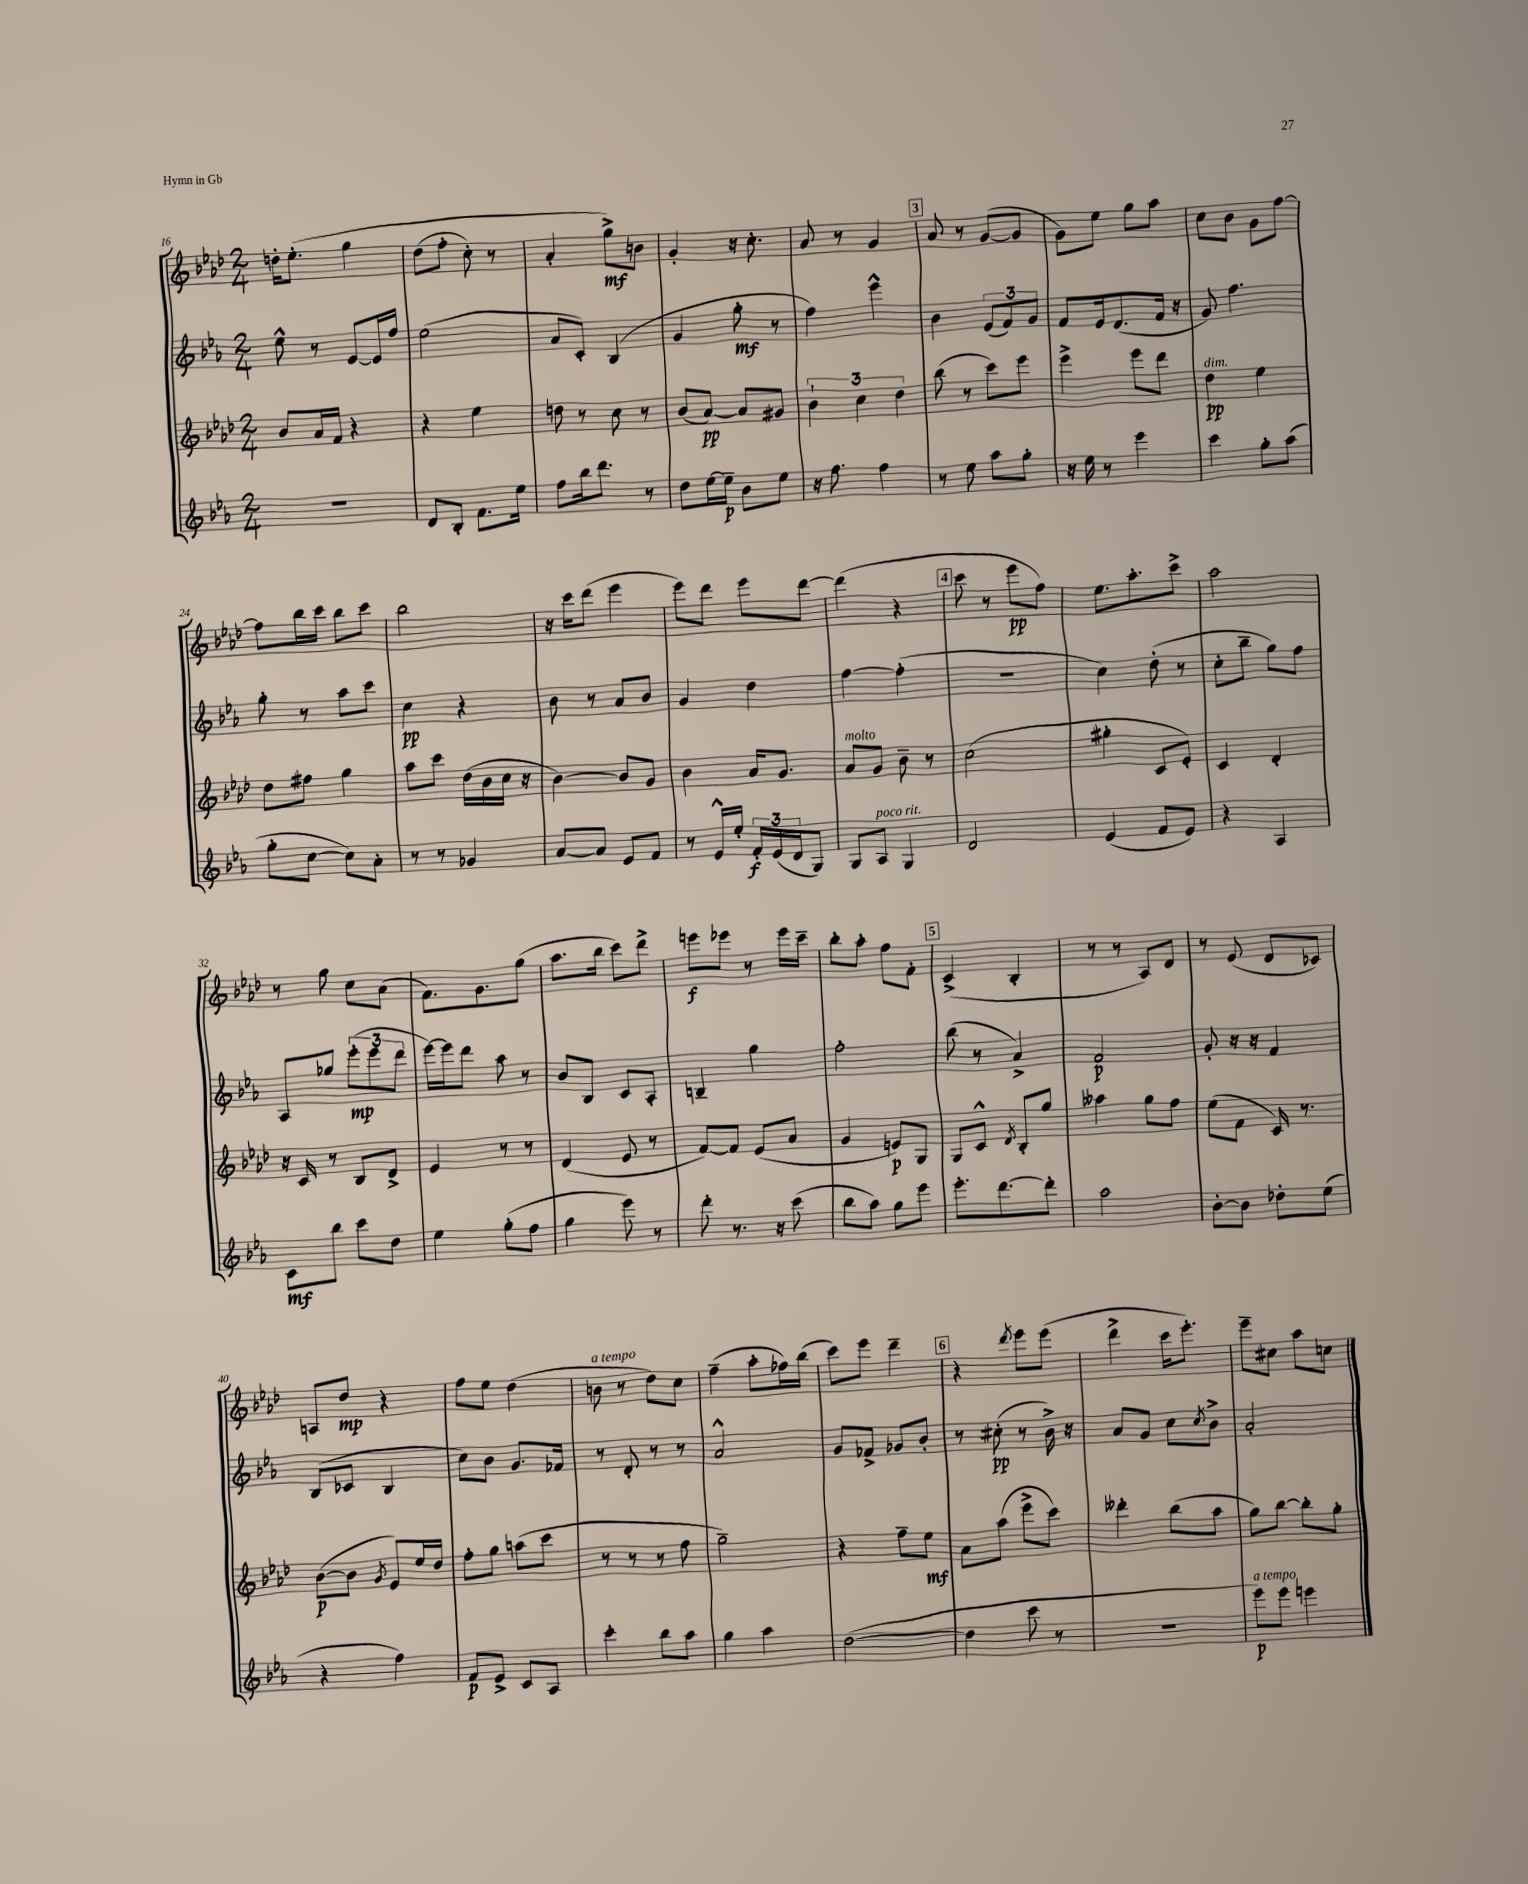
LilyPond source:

<<
\new StaffGroup <<
\new Staff = "s0" {
    \clef treble \key aes \major \numericTimeSignature \time 2/4
    d''16-. ees''8.-.\( g''4 |
    des''8( f''8-. c''8-.) r8 |
    aes'4-. g''8->\mf\) b'8 |
    g'4-. r16 c''8.-. |
    aes'8 r8 g'4 |
    \mark \markup { \box "3" } aes'8 r8 g'8~( g'8 |
    g'8) ees''8 g''8 aes''8 |
    c''8 bes'8 g'8 f''8~ |
    f''8 bes''16 c'''16 bes''8 c'''8 |
    bes''2 |
    r16 c'''16 des'''8( ees'''4 |
    ees'''8) des'''8 ees'''8 des'''8~ |
    des'''4( r4 |
    \mark \markup { \box "4" } c'''8 r8 ees'''8\pp f''8) |
    ees''8. aes''8.-. c'''8-> |
    aes''2 |
    r8 g''8 c''8 aes'8( |
    f'8.) g'8. g''8( |
    aes''8. bes''16 c'''8) des'''8-> |
    e'''8\f ees'''8 r8 ees'''16 c'''16-- |
    bes''8-. aes''8-. f''8 f'8-. |
    \mark \markup { \box "5" } c'4->( bes4-. |
    r8 r8 aes8) des'8 |
    r8 ees'8( des'8 ces'8) |
    a8 des''8\mp r4 |
    f''8 ees''8 des''4( |
    b'8^\markup { \italic "a tempo" } r8 des''8) c''8 |
    f''4--( aes''8-. fes''16) bes''16( |
    c'''8) ees'''8 des'''4-- |
    \mark \markup { \box "6" } r4 \acciaccatura { des'''8 } ees'''8 ees'''8( |
    des'''4-> c'''16 ees'''8.-.) |
    ees'''8-- cis''8 aes''8 c''8 \bar "|." |
}
\new Staff = "s1" {
    \clef treble \key ees \major \numericTimeSignature \time 2/4
    ees''8-^ r8 ees'8~ ees'16 f''16 |
    ees''2( |
    aes'8 c'8-.) bes4( |
    g'4 g''8-.\mf r8 |
    f''4) ees'''4-^ |
    \mark \markup { \box "3" } bes'4 \tuplet 3/2 { ees'8( f'8) g'8 } |
    f'8 ees'16 d'8.( f'16 r16 |
    g'8) f''4. |
    g''8-. r8 aes''8 c'''8 |
    c''4\pp r4 |
    bes'8 r8 aes'8 bes'8 |
    g'4 d''4 |
    f''4~ f''4-.( |
    \mark \markup { \box "4" } r2 |
    c''4) d''8-.( r8 |
    c''8-. bes''8-- g''8) f''8 |
    aes8 ges''8 \tuplet 3/2 { ees'''8-.\mp( ees'''8 d'''8 } |
    ees'''16~) ees'''16 d'''8 aes''8 r8 |
    bes'8 bes8 c'8 aes8-. |
    b4-- g''4 |
    f''2-. |
    \mark \markup { \box "5" } bes''8( r8 aes'4->) |
    f'2\p |
    g'8-. r16 r16 f'4 |
    bes8( ces'8 bes4 |
    c''8) bes'8 g'8. fes'16 |
    r8 d'8-. r8 r8 |
    aes'2-^ |
    g'8 fes'8-> ges'8 bes'8-. |
    \mark \markup { \box "6" } r8 cis''8-.\pp( r8 bes'16->) r16 |
    aes'8 g'8 c''8 \acciaccatura { c''8 } bes'8-> |
    aes'2-. \bar "|." |
}
\new Staff = "s2" {
    \clef treble \key aes \major \numericTimeSignature \time 2/4
    bes'8 aes'16 f'16 r4 |
    r4 ees''4 |
    d''8 r8 c''8 r8 |
    bes'8( aes'8~\pp) aes'8 gis'8 |
    \tuplet 3/2 { bes'4-! c''4 des''4 } |
    \mark \markup { \box "3" } bes''8( r8 c'''8) ees'''8 |
    ees'''4-> ees'''8 des'''8 |
    des''4\pp^\markup { \italic "dim." } ees''4 |
    des''8 fis''8 g''4 |
    aes''8 c'''8 des''16( bes'16 c''16 r16 |
    bes'4~) bes'8 g'8 |
    bes'4 aes'16 g'8. |
    aes'8^\markup { \italic "molto" } g'8 bes'8-- r8 |
    \mark \markup { \box "4" } c''2( |
    gis''4-. c'8 ees'8-.) |
    c'4 des'4-. |
    r16 c'16 r8 bes8 des'8-> |
    ees'4 r8 r8 |
    des'4( ees'8 r8 |
    f'8~) f'8 ees'8( aes'8 |
    g'4 e'8\p) g8 |
    \mark \markup { \box "5" } g8 c'8-^ \acciaccatura { des'8 } bes8-. g''8 |
    aeses''4 g''8 f''8 |
    ees''8( f'8 c'16) r8. |
    bes'8~\p( bes'8 \acciaccatura { g'8 } ees'8) ees''16 des''16 |
    f''8-. g''8 a''8( c'''8 |
    r8 r8 r8 f''8 |
    g''2--) |
    r4 f''8-- ees''8\mf |
    \mark \markup { \box "6" } aes'8 aes''8( ees'''8-> c'''8) |
    deses'''4-. bes''8( aes''8 |
    g''8) bes''8~ bes''8-. g''8-. \bar "|." |
}
\new Staff = "s3" {
    \clef treble \key ees \major \numericTimeSignature \time 2/4
    R2 |
    d'8 bes8-. f'8. ees''16 |
    f''8 bes''16 d'''8. r8 |
    d''8 ees''16~ ees''16--\p bes'8 ees''8 |
    r16 f''8. f''4 |
    \mark \markup { \box "3" } r8 ees''8 aes''8 g''8-. |
    r16 ees''16 r8 ees'''4 |
    c'''4 g''8-. aes''8( |
    g''8-. c''8~ c''8) aes'8-. |
    r8 r8 ges'4 |
    aes'8~ aes'8 ees'8 f'8 |
    r8 ees'16-^ ees''16-. \tuplet 3/2 { f'16-.\f ees'16( d'16 } g8) |
    g8 aes8^\markup { \italic "poco rit." } g4 |
    \mark \markup { \box "4" } d'2 |
    ees'4( f'8 ees'8) |
    r4 aes4 |
    c'8\mf bes''8 c'''8 d''8 |
    ees''4 g''8-.( f''8 |
    g''4 ees'''8) r8 |
    d'''8-. r8. r16 c'''8( |
    bes''8 aes''8) g''8 ees'''8 |
    \mark \markup { \box "5" } ees'''8.-. d'''8.~ d'''8-. |
    aes''2 |
    bes'8~-. bes'8 des''8-. ees''8( |
    r4 f''4) |
    f'8\p ees'8-> c'8 aes8 |
    c'''4-. bes''8 aes''8 |
    g''4 aes''4 |
    d''2~( |
    \mark \markup { \box "6" } d''4 c'''8 r8 |
    R2 |
    ees'''8\p^\markup { \italic "a tempo" }) ees'''8 e'''4 \bar "|." |
}
>>
>>
\layout { \context { \Score currentBarNumber = #16 } }
